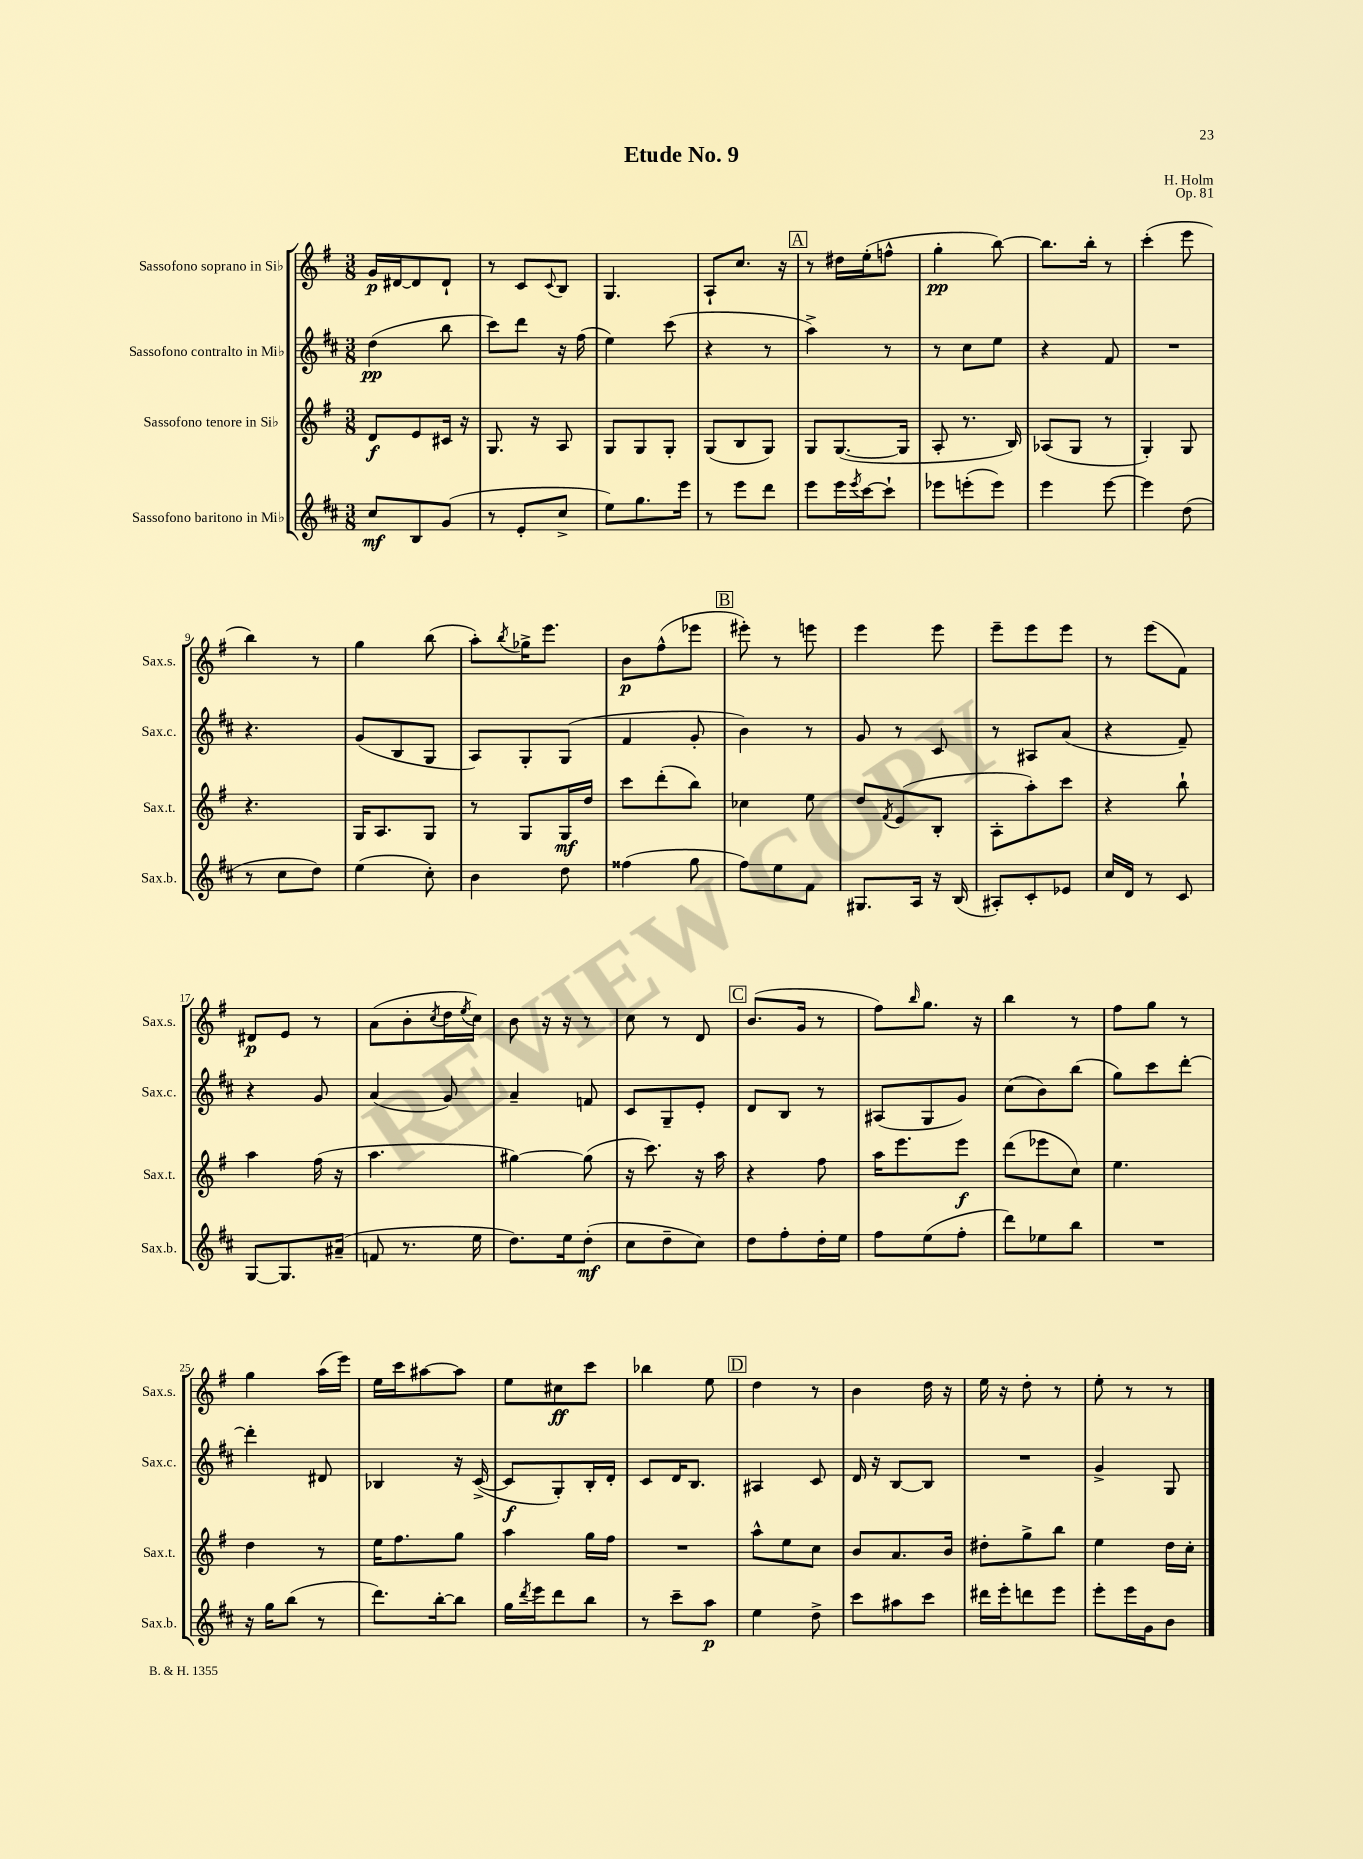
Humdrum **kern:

**kern	**kern	**kern	**kern
*staff4	*staff3	*staff2	*staff1
*clefG2	*clefG2	*clefG2	*clefG2
*k[f#c#]	*k[f#]	*k[f#c#]	*k[f#]
*M3/8	*M3/8	*M3/8	*M3/8
8cc#/L	8d/L	(4dd\	16g/LL
.	.	.	[16d#/J
8B/	8e/	.	8d#/]
(8g/J	16c#/Jk	8bb\	8d#`/J
.	16r	.	.
=	=	=	=
8r	8.G/	8ccc#\L)	8r
8e'/L	.	8ddd\J	8c/L
.	16r	.	.
.	.	.	8qqc/
8cc#^/J	8A/	16r	8B/J
.	.	(16ff#\	.
=	=	=	=
8ee\L)	8G/L	4ee\)	4.G/
8.gg\	8G/	.	.
.	8G'/J	(8ccc#\	.
16eee\Jk	.	.	.
=	=	=	=
8r	(8G/L	4r	8A`/L
8eee\L	8B/	.	8.cc/J
8ddd\J	8G/J)	8r	.
.	.	.	16r
=	=	=	=
8eee\L	8G/L	4aa^\)	8r
16eee\L	([8.G/	.	16dd#\LL
8qeee/	.	.	.
[16ccc#\J	.	.	(16ee'\J
8ccc#`\]J	.	8r	8ff^^\J
.	16G/]Jk	.	.
=	=	=	=
8eee-\L	8A'/	8r	4gg'\
(8eee'\	8.r	8cc#\L	.
8eee\J)	.	8ee\J	[8bb\)
.	16B/)	.	.
=	=	=	=
4eee\	(8A-/L	4r	8.bb\]L
.	8G/J	.	.
.	.	.	16bb'\Jk
[8eee\	8r	8f#/	8r
=	=	=	=
4eee\]	4G'/)	4.r	(4ccc'\
(8dd\	8G/	.	8eee\
=	=	=	=
8r	4.r	4.r	4bb\)
8cc#\L	.	.	.
8dd\J)	.	.	8r
=	=	=	=
(4ee\	16G/LK	(8g/L	4gg\
.	8.A/	.	.
.	.	8B/	.
8cc#'\)	8G/J	8G/J	(8bb\
=	=	=	=
4b\	8r	8A/L)	8aa'\L)
.	.	.	8qbb/
.	8G/L	8G'/	16gg-^\K
.	.	.	8.eee\J
8dd\	16G/L	(8G/J	.
.	16dd/JJ	.	.
=	=	=	=
(4ff##\	8ccc\L	4f#/	8b\L
.	(8ddd'\	.	(8ff#^^\
8gg\	8bb\J)	8g'/	8eee-\J
=	=	=	=
8ff#\L)	4cc-\	4b\)	8eee#'\)
8ee\	.	.	8r
8f#\J	8ee\	8r	8eee\
=	=	=	=
8.G#/L	8dd/L	8g/	4eee\
.	8qf#/	.	.
.	(8e/	8r	.
16A/Jk	.	.	.
16r	8B'/J	8c#/	8eee\
(16B/	.	.	.
=	=	=	=
8A#'/L)	8A'\L	8r	8eee~\L
8c#'/	8aa'\)	8A#/L	8eee\
8e-/J	8ccc\J	(8a/J	8eee\J
=	=	=	=
16cc#/LL	4r	4r	8r
16d/JJ	.	.	.
8r	.	.	(8eee\L
8c#/	8bb`\	8f#~/)	8f#\J)
=	=	=	=
[8G/L	4aa\	4r	8d#/L
8.G/]	.	.	8e/J
.	(16ff#\	8g/	8r
(16a#~/Jk	16r	.	.
=	=	=	=
8f/	4.aa\	(4a/	(8a\L
8.r	.	.	8b'\
.	.	.	8qcc/
.	.	8g/)	16dd\L
.	.	.	8qee/
16ee\	.	.	16cc\JJ)
=	=	=	=
8.dd\L)	[4gg#\)	4a~/	8b\
.	.	.	16r
16ee\k	.	.	16r
(8dd'\J	(8gg#\]	8f/	8r
=	=	=	=
8cc#\L	16r	8c#/L	8cc\
.	8.ccc\)	.	.
8dd~\	.	8G~/	8r
8cc#\J)	16r	8e'/J	8d/
.	16aa\	.	.
=	=	=	=
8dd\L	4r	8d/L	(8.b/L
8ff#'\	.	8B/J	.
.	.	.	16g/Jk
16dd'\L	8ff#\	8r	8r
16ee\JJ	.	.	.
=	=	=	=
8ff#\L	16aa\LK	(8A#/L	8ff#\L)
.	8.eee\	.	.
.	.	.	16qqbb/
(8ee\	.	8G/	8.gg\J
8ff#'\J	8eee\J	8g/J)	.
.	.	.	16r
=	=	=	=
8ddd\L)	(8ddd\L	(8cc#\L	4bb\
8ee-\	8eee-\	8b\)	.
8bb\J	8cc\J)	(8bb\J	8r
=	=	=	=
4.r	4.ee\	8gg\L)	8ff#\L
.	.	8ccc#\	8gg\J
.	.	[8ddd'\J	8r
=	=	=	=
16r	4dd\	4ddd'\]	4gg\
16gg\LK	.	.	.
(8bb\J	.	.	.
8r	8r	8d#/	(16aa\LL
.	.	.	16eee\JJ)
=	=	=	=
8.ddd\L)	16ee\LK	4B-/	16ee\LL
.	8.ff#\	.	16ccc\J
.	.	.	[8aa#\
[16bb'\k	.	.	.
8bb\]J	8gg\J	16r	8aa#\]J
.	.	([16c#^/	.
=	=	=	=
16gg\LL	4aa\	8c#/]L	8ee\L
8qddd/	.	.	.
16eee\J	.	.	.
8ddd\	.	8G'/)	8cc#\
8bb\J	16gg\LL	16B'/L	8ccc\J
.	16ff#\JJ	16d'/JJ	.
=	=	=	=
8r	4.r	8c#/L	4bb-\
8ccc#~\L	.	16d/K	.
.	.	8.B/J	.
8aa\J	.	.	8ee\
=	=	=	=
4ee\	8aa^^\L	4A#/	4dd\
.	8ee\	.	.
8dd^\	8cc\J	8c#/	8r
=	=	=	=
8ccc#\L	8b/L	16d/	4b\
.	.	16r	.
8aa#\	8.a/	[8B/L	.
8ccc#\J	.	8B/]J	16dd\
.	16b/Jk	.	16r
=	=	=	=
16ddd#\LL	8dd#'\L	4.r	16ee\
16eee'\J	.	.	16r
8ddd\	8gg^\	.	8dd'\
8eee\J	8bb\J	.	8r
=	=	=	=
8eee'\L	4ee\	4g^/	8ee'\
16eee\L	.	.	8r
16g\J	.	.	.
8b\J	16dd\LL	8G/	8r
.	16cc'\JJ	.	.
==	==	==	==
*-	*-	*-	*-
